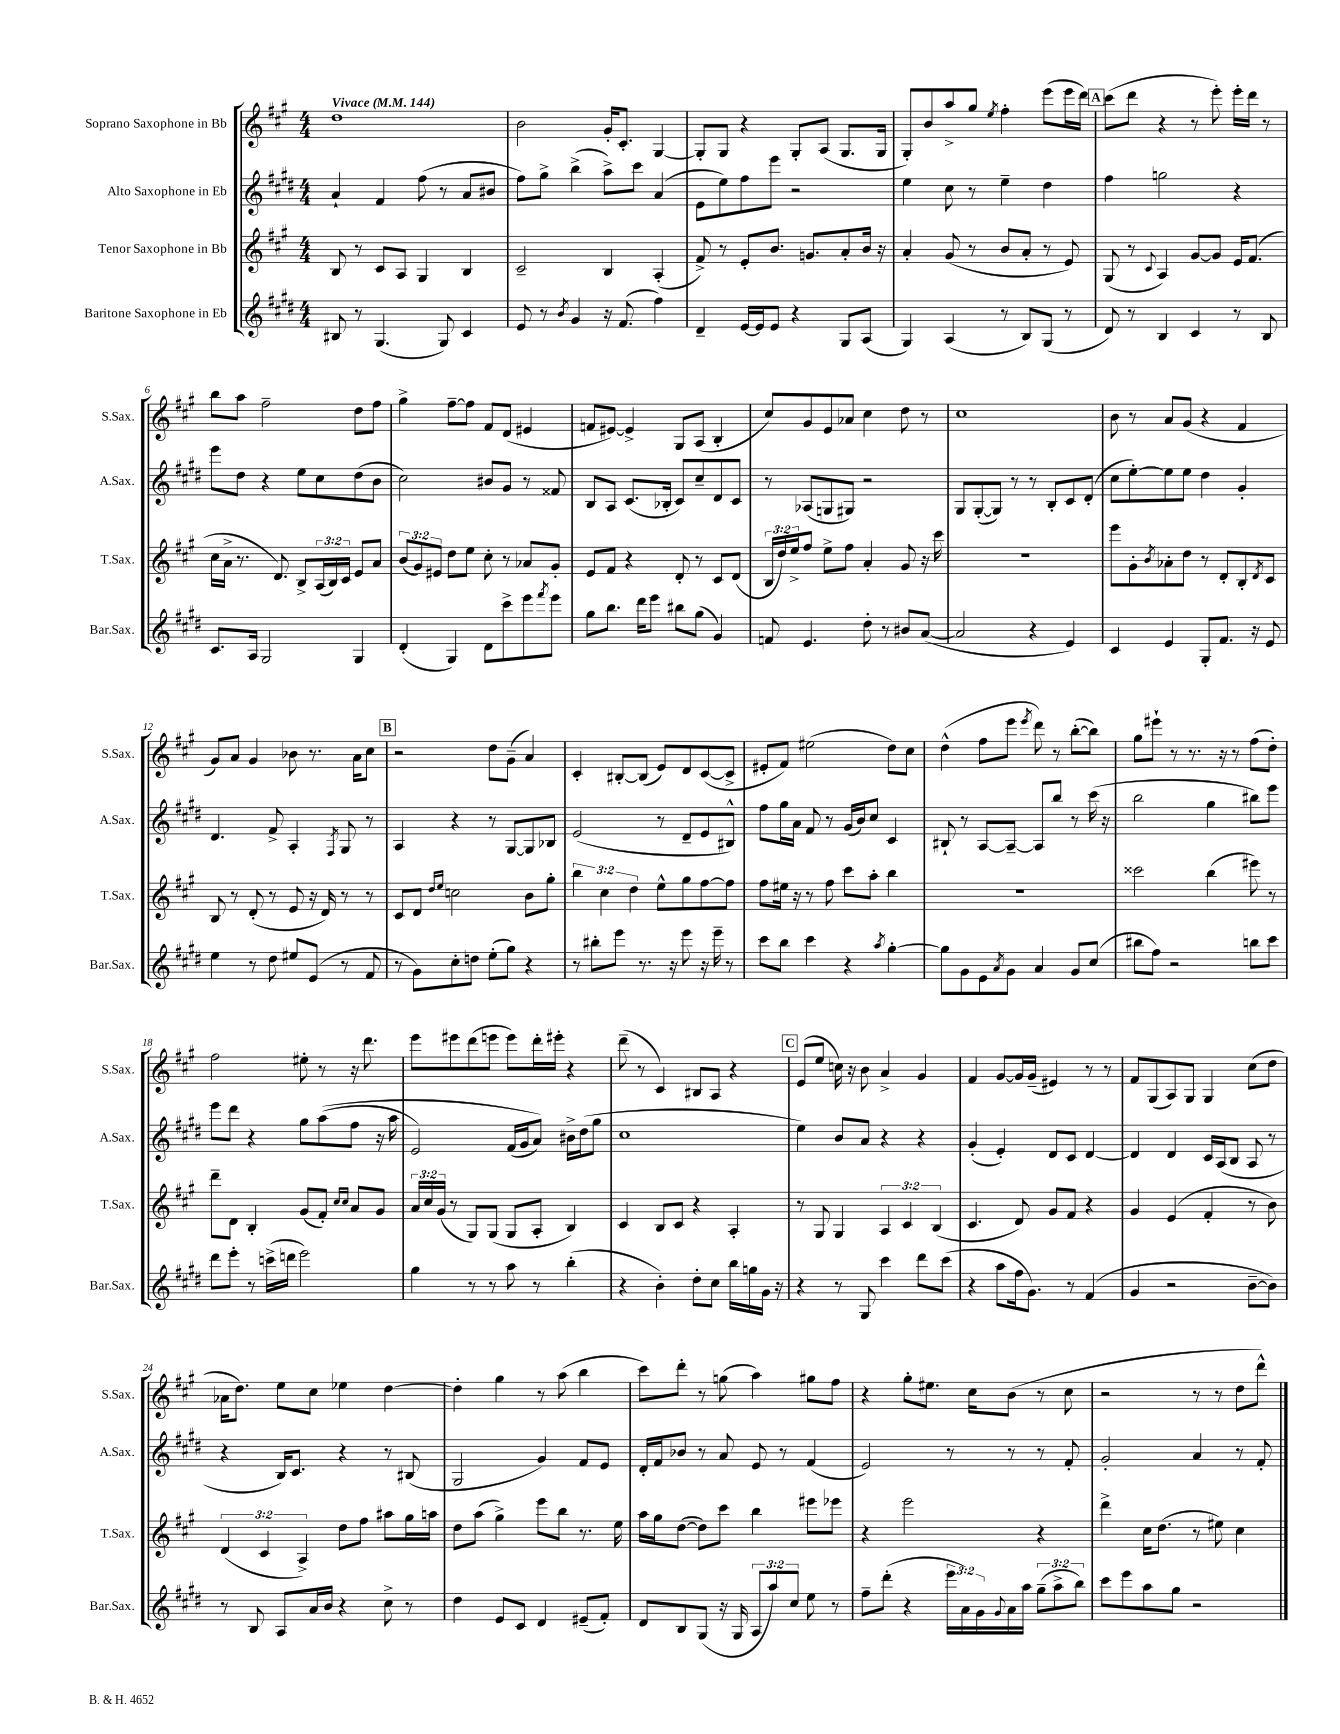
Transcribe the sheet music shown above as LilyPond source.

<<
\new StaffGroup <<
\new Staff = "s0" \with { instrumentName = "Soprano Saxophone in Bb" shortInstrumentName = "S.Sax." } {
    \clef treble \key a \major \numericTimeSignature \time 4/4 \tempo "Vivace" 4 = 144
    d''1 |
    b'2 gis'16-. cis'8.-. gis4~ |
    gis8-. gis8 r4 gis8-. a8( gis8. gis16 |
    gis8-.) b'8 a''8-> gis''8 \acciaccatura { e''8 } fis''4-. e'''8( e'''16 d'''16) |
    \mark \markup { \box "A" } cis'''8( d'''8 r4 r8 e'''8-.) e'''16-. d'''16 r8 |
    b''8 a''8 fis''2-- d''8 fis''8 |
    gis''4-> fis''8~-- fis''8 fis'8 d'8( eis'4 |
    f'8 eis'8~) eis'4-> gis8 a8( b4-. |
    cis''8) gis'8 e'8 aes'8 cis''4 d''8 r8 |
    cis''1 |
    b'8 r8 a'8 gis'8( r4 fis'4 |
    gis'8) a'8 gis'4 bes'8 r8. a'16 cis''8 |
    \mark \markup { \box "B" } r2 d''8 gis'8--( a'4) |
    cis'4-. bis8~-. bis8( e'8) d'8 cis'8~( cis'8-> |
    eis'8-. fis'8) eis''2( d''8) cis''8 |
    d''4-^( fis''8 e'''8 \acciaccatura { e'''8 } d'''8) r8 b''8~-.( b''8) |
    gis''8 eis'''8-! r8 r8. r16 r8 fis''8( d''8-.) |
    fis''2 eis''8-. r8 r16 d'''8. |
    e'''8 eis'''8 d'''8( e'''8 e'''8) d'''16-. eis'''16-. r4 |
    d'''8--( r8 cis'4) bis8 a8 r4 |
    \mark \markup { \box "C" } e'8( e''8 c''16) r16 b'8 a'4-> gis'4 |
    fis'4 gis'8~ gis'16 gis'16--( eis'4) r8 r8 |
    fis'8 gis8( a8) gis8 gis4 cis''8( d''8 |
    aes'16 d''8.) e''8 cis''8 ees''4 d''4~ |
    d''4-. gis''4 r8 a''8( b''4 |
    cis'''8) d'''8-. r8 g''8( a''4) gis''8 fis''8 |
    r4 gis''8-. eis''8. cis''16 b'8( r8 cis''8 |
    r2 r8 r8 d''8 d'''8-^) \bar "|." |
}
\new Staff = "s1" \with { instrumentName = "Alto Saxophone in Eb" shortInstrumentName = "A.Sax." } {
    \clef treble \key e \major \numericTimeSignature \time 4/4
    a'4-! fis'4 fis''8( r8 a'8 bis'8 |
    fis''8) gis''8-> b''4->( a''8->) cis'''8 a'4( |
    e'8 e''8) fis''8 e'''8 r2 |
    e''4 cis''8 r8 e''4-- dis''4 |
    \mark \markup { \box "A" } fis''4 g''2 r4 |
    e'''8 dis''8 r4 e''8 cis''8 dis''8( b'8 |
    cis''2) bis'8 gis'8 r8 fisis'8 |
    b8 a8 cis'8.( bes16-. cis'8) cis''8-- dis'8 cis'8 |
    r8 aes8( g8 gis8) r2 |
    gis8 gis8~-.( gis8) r8 r8 b8-. cis'8 dis'8-.( |
    cis''8 e''8~-.) e''8 e''8 dis''4 gis'4-. |
    dis'4. fis'8-> a4-. \acciaccatura { fis8 } gis8 r8 |
    \mark \markup { \box "B" } a4 r4 r8 gis8~ gis8 bes8 |
    e'2( r8 dis'8-- e'8 bis8-^) |
    fis''8 gis''16 a'16 fis'8 r8 gis'16( b'16) cis''8 cis'4 |
    bis8-! r8 a8~ a8~-- a8 b''8 r8 cis'''16( r16 |
    b''2 gis''4 bis''8) e'''8 |
    e'''8 dis'''8 r4 gis''8 a''8(\( fis''8 r16 a''16 |
    e'2) fis'16( gis'16 a'8)\) bis'16-> dis''16( gis''8 |
    cis''1 |
    \mark \markup { \box "C" } e''4) b'8 a'8 r4 r4 |
    gis'4-.( e'4-.) dis'8 cis'8 dis'4~ |
    dis'4 dis'4 cis'16 a16( b8 a8 r8 |
    r4 b16) cis'8. r4 r8 bis8( |
    gis2 gis'4) fis'8 e'8 |
    dis'16-. fis'16 bes'8 r8 a'8 e'8 r8 fis'4( |
    e'2) r8 r8 r8 fis'8-. |
    gis'2-. a'4 r8 fis'8-. \bar "|." |
}
\new Staff = "s2" \with { instrumentName = "Tenor Saxophone in Bb" shortInstrumentName = "T.Sax." } {
    \clef treble \key a \major \numericTimeSignature \time 4/4 \override Staff.TupletNumber.text = #tuplet-number::calc-fraction-text
    b8 r8 cis'8 a8 gis4 b4 |
    cis'2-- b4 a4-.( |
    fis'8->) r8 e'8-. b'8. g'8. a'8-. b'16 r16 |
    a'4-. gis'8( r8 b'8 a'8-. r8 e'8) |
    \mark \markup { \box "A" } gis8( r8 \appoggiatura { cis'8 } a4) gis'8~ gis'8 e'16 fis'8.( |
    cis''16 a'16-> r8. d'8.) b8-> \tuplet 3/2 { a16( b16) cis'16 } e'8 a'8 |
    \tuplet 3/2 { b'8( gis'8) eis'8 } d''8 e''8 cis''8-. r8 aes'8 gis'8-. |
    e'8 fis'8 r4 d'8-. r8 cis'8 d'8( |
    \tuplet 3/2 { b16 d''16) e''16-> } fis''8 e''8-> fis''8 a'4-. gis'8 r16 cis'''16 |
    r1 |
    e'''8 gis'8-. \acciaccatura { b'8 } aes'8-. d''8 r8 d'8-. b8-. \acciaccatura { d'8 } cis'8 |
    b8 r8 d'8-.( r8 e'8 r16 d'16) r8 r8 |
    \mark \markup { \box "B" } cis'8 d'8 \grace { d''16 e''16 } c''2 b'8 gis''8-. |
    \tuplet 3/2 { b''4 cis''4 d''4 } e''8-^ gis''8 fis''8~ fis''8 |
    fis''8 eis''16 r16 r8 fis''8 cis'''8 a''8-. b''4 |
    R1 |
    cisis'''2 b''4( eis'''8) r8 |
    d'''8-- d'8 b4-. gis'8( fis'8-.) \grace { cis''16 cis''16 } a'8 gis'8 |
    \tuplet 3/2 { a'16 cis''16 gis'16( } r8 gis8) gis8( gis8 a8-. b4) |
    cis'4 b8 cis'8 r4 a4-. |
    \mark \markup { \box "C" } r8 gis8 gis4 \tuplet 3/2 { a4 cis'4 b4( } |
    cis'4. d'8) gis'8 fis'8 r4 |
    gis'4 e'4( fis'4-. r8 b'8) |
    \tuplet 3/2 { d'4( cis'4 a4->) } d''8 fis''8 ais''8 gis''16 a''16 |
    d''8 a''8( gis''4->) e'''8 b''8 r8. e''16 |
    a''16 gis''16 d''8~( d''8) cis'''8 b''4 eis'''8 ees'''8 |
    r4 e'''2 r4 |
    d'''4-> cis''16 d''8.( r8 eis''8) cis''4 \bar "|." |
}
\new Staff = "s3" \with { instrumentName = "Baritone Saxophone in Eb" shortInstrumentName = "Bar.Sax." } {
    \clef treble \key e \major \numericTimeSignature \time 4/4 \override Staff.TupletNumber.text = #tuplet-number::calc-fraction-text
    bis8 r8 gis4.( gis8) cis'4 |
    e'8 r8 \acciaccatura { b'8 } gis'4 r16 fis'8.( fis''4) |
    dis'4-- e'16~ e'16 e'8 r4 gis8 a8( |
    gis4) a4( r8 b8) gis8( r8 |
    \mark \markup { \box "A" } dis'8) r8 b4 cis'4 r8 b8 |
    cis'8. a16 gis2 gis4 |
    dis'4-.( gis4) dis'8 cis'''8-> e'''8 \acciaccatura { fis'''8 } e'''8 |
    gis''8 b''8. dis'''16 e'''8 bis''8 gis''8( gis'4) |
    f'8 e'4. dis''8-. r8 bis'8 a'8~( |
    a'2 r4 e'4) |
    cis'4 e'4 gis8-. fis'8. r16 e'8 |
    e''4 r8 dis''8 eis''8 e'8( r8 fis'8 |
    \mark \markup { \box "B" } r8 gis'8) cis''8-. d''8 e''8-.( gis''8) r4 |
    r8 bis''8-. e'''8 r8. r16 e'''8 r16 e'''16-- r8 |
    cis'''8 b''8 cis'''4 r4 \acciaccatura { a''8 } gis''4~-. |
    gis''8 gis'8 e'8 \acciaccatura { a'8 } gis'8 a'4 gis'8 cis''8( |
    bis''8 fis''8) r2 b''8 cis'''8 |
    dis'''8 e'''8-. r8 c'''16->( d'''16 e'''2) |
    gis''4 r8 r8 a''8 r8 b''4-.( |
    r4 b'4-.) dis''8-. cis''8 b''16 g''16 gis'16 r16 |
    \mark \markup { \box "C" } r4 r8 gis8 cis'''4 dis'''8 cis'''8( |
    r4 a''8 fis''16 gis'8.) r8 fis'4( |
    gis'4 r2 b'8~-- b'8) |
    r8 b8 a8 a'16 b'16 r4 cis''8-> r8 |
    dis''4 e'8 cis'8 dis'4 eis'8--( fis'8-.) |
    dis'8 b8 gis8( r16 gis16 \tuplet 3/2 { a8 a''8) cis''8 } e''8 r8 |
    fis''8-- dis'''8-.( r4 \tuplet 3/2 { e'''16 a'16) gis'16 } \appoggiatura { gis'8 } a'16 a''16 \tuplet 3/2 { gis''8--( a''8-> b''8) } |
    cis'''8 e'''8 a''8 gis''8 r2 \bar "|." |
}
>>
>>
